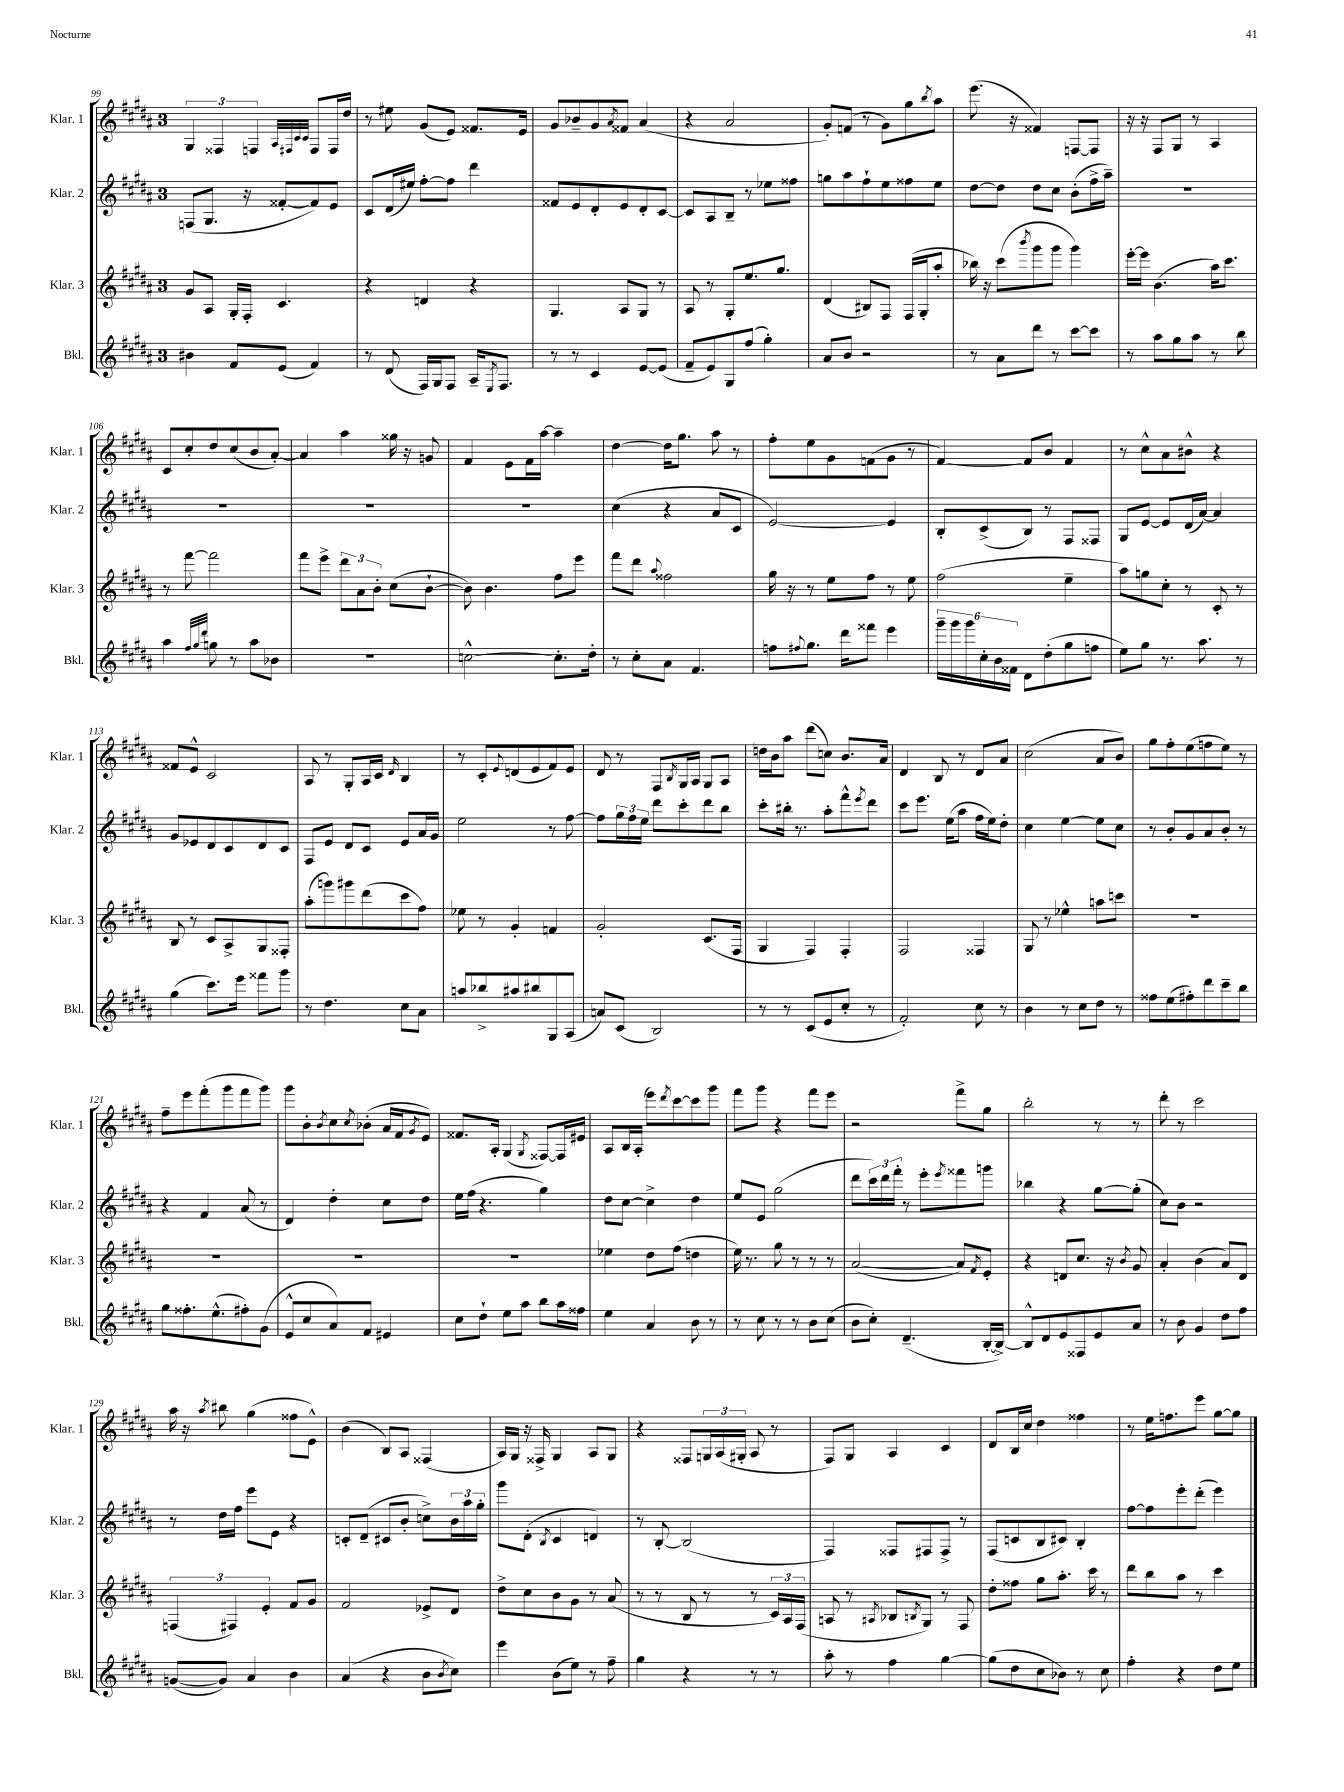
<<
\new StaffGroup <<
\new Staff = "s0" \with { instrumentName = "Klar. 1" shortInstrumentName = "Klar. 1" } {
    \clef treble \key b \major \once \override Staff.TimeSignature.style = #'single-digit \time 3/4
    \tuplet 3/2 { gis4 fisis4 f4 } \grace { ais32 fis32 cis'32 cis'32 } fis8 fis16 dis''16 |
    r8 eis''8 gis'8( e'8) fisis'8. e'16 |
    gis'8 bes'8-- gis'8 \acciaccatura { ais'8 } fisis'8 ais'4( |
    r4 ais'2 |
    gis'8-.) f'8( r8 gis'8) gis''8 \acciaccatura { b''8 } ais''8 |
    e'''8.( r16 fisis'4) f8~ f8 |
    r16 r16 fis8 gis8 r8 ais4 |
    cis'8 cis''8-. dis''8 cis''8( b'8 ais'8~-.) |
    ais'4 ais''4 gisis''16 r16 g'8 |
    fis'4 e'8 fis'16 ais''16~ ais''4-- |
    dis''4~ dis''16 gis''8. ais''8 r8 |
    fis''8-. e''8 gis'8 f'8( gis'8 r8 |
    fis'4~) fis'8 b'8 fis'4 |
    r8 cis''8-^ ais'8 bis'8-^ r4 |
    fisis'8 e'8-^ cis'2 |
    ais8 r8 gis8-. ais16 cis'16 \grace { dis'16 } b4 |
    r8 cis'8-. \appoggiatura { e'8 } d'8( e'8 fis'8) e'8 |
    dis'8 r8 fis8 \acciaccatura { b8 } gis16 ais16 gis8 ais8 |
    d''16 b'16 ais''8 dis'''8( c''8) b'8. ais'16 |
    dis'4 b8 r8 dis'8 ais'8 |
    cis''2( ais'8 b'8) |
    gis''8 fis''8-. e''8( f''8 e''8) r8 |
    fis''8-- e'''8 fis'''8-.( gis'''8 fis'''8 gis'''8) |
    gis'''8 b'8-. \acciaccatura { b'8 } cis''8 \acciaccatura { cis''8 } bes'8-.( ais'16 fis'16 \acciaccatura { gis'8 } e'8) |
    fisis'8. ais16-. gis4( \acciaccatura { gis8 } fisis8~) fisis16 eis'16 |
    ais8 b16 ais16-.( e'''8) \acciaccatura { dis'''8 } cis'''8~ cis'''8 gis'''8 |
    fis'''8 gis'''8 r4 fis'''8 e'''8 |
    r2 fis'''8-> gis''8 |
    b''2-. r8 r8 |
    dis'''8-. r8 cis'''2 |
    ais''16 r16 \acciaccatura { ais''8 } bis''8 gis''4( fisis''8 e'8-^) |
    b'4( b8) ais8 fisis4( |
    ais16) gis16 r16 fisis16-> gis4 ais8 gis8 |
    r4 fisis8 \tuplet 3/2 { g16 ais16( gis16-. } ais8 r8 |
    fis8) gis8 ais4 cis'4 |
    dis'8 b16 cis''16 dis''4 fisis''4 |
    r8 e''16 f''8. e'''8 gis''8~ gis''8 \bar "|." |
}
\new Staff = "s1" \with { instrumentName = "Klar. 2" shortInstrumentName = "Klar. 2" } {
    \clef treble \key b \major \once \override Staff.TimeSignature.style = #'single-digit \time 3/4
    f8( gis8. r16 fisis'8~-. fisis'8) e'8 |
    cis'8 dis'16( eis''16) fis''8~-. fis''8 dis'''4 |
    fisis'8 e'8 dis'8-. e'8 dis'8-. cis'8~ |
    cis'8 ais8 b8-- r8 ees''8 fisis''8 |
    g''8 ais''8 fis''8-! e''8 fisis''8 e''8 |
    dis''8~ dis''8 dis''8 cis''8 b'8-.( fis''16-> ais''16--) |
    R2. |
    R2. |
    R2. |
    R2. |
    cis''4( r4 ais'8 cis'8 |
    e'2~) e'4 |
    b8-. cis'8->( b8) r8 fis8 fisis8 |
    gis8 e'8~ e'8 dis'16( ais'16~) ais'4 |
    gis'8 ees'8 dis'8 cis'8 dis'8 cis'8 |
    fis8 e'8 dis'8 cis'8 e'8 ais'16 gis'16 |
    e''2 r8 fis''8~ |
    fis''8 \tuplet 3/2 { gis''16 fis''16 e''16 } dis'''8 cis'''8-. dis'''8 b''8 |
    cis'''8-. bis''16-. r8. ais''8-. fis'''8-^ \acciaccatura { e'''8 } dis'''8 |
    cis'''8 e'''8. e''16( ais''8 fis''16 e''16) dis''8-. |
    cis''4 e''4~ e''8 cis''8 |
    r8 b'8-. gis'8 ais'8 b'8-. r8 |
    r4 fis'4 ais'8( r8 |
    dis'4) dis''4-. cis''8 dis''8 |
    e''16 fis''16( r4. gis''4) |
    dis''8 cis''8~ cis''4-> dis''4 |
    e''8 e'8 gis''2( |
    dis'''8 \tuplet 3/2 { cis'''16) dis'''16 fis'''16-. } r8 e'''8-. \acciaccatura { e'''8 } fisis'''8 g'''8 |
    bes''4 r4 gis''8~ gis''8-.( |
    cis''8) b'8 r2 |
    r8 dis''16 fis''16 e'''8 e'8 r4 |
    c'8-. dis'8--( cis'8 b'8-. c''8->) \tuplet 3/2 { b'16 ais''16 gis''16-. } |
    gis'''8 dis'8-.( \acciaccatura { b8 } cis'4 d'4) |
    r8 b8~-. b2( |
    fis4) fisis8 fis8 fis8-> r8 |
    fis8( c'8 b8 cis'8) b4-. |
    fis''8~ fis''8 e'''8-. dis'''8-.( e'''4) \bar "|." |
}
\new Staff = "s2" \with { instrumentName = "Klar. 3" shortInstrumentName = "Klar. 3" } {
    \clef treble \key b \major \once \override Staff.TimeSignature.style = #'single-digit \time 3/4
    gis'8 ais8 gis16-. fis16-. cis'4. |
    r4 d'4 r4 |
    gis4. ais8 gis8 r8 |
    ais8 r8 gis8-. e''8. gis''8. |
    dis'4( bis8) fis8 fis16( gis16-. ais''8-. |
    bes''16) r16 cis'''8( \acciaccatura { b'''8 } gis'''8 gis'''8 gis'''4) |
    e'''16~-. e'''16 b'4.( ais''16) cis'''8. |
    r8 fis'''8~ fis'''2 |
    fis'''8 e'''8-> \tuplet 3/2 { dis'''8 ais'8 b'8-. } cis''8( b'8~-! |
    b'8) b'4. fis''8 e'''8 |
    fis'''8 dis'''8 \appoggiatura { ais''8 } fisis''2 |
    gis''16 r16 r8 e''8 fis''8 r8 e''8 |
    fis''2( e''4-- |
    ais''8) g''8 cis''8-. r8 cis'8-. r8 |
    b8 r8 cis'8 ais8-> gis8 fisis8-. |
    ais''8-.( g'''8) gis'''8 dis'''8( cis'''8 fis''8) |
    ees''8 r8 gis'4-. f'4 |
    gis'2-. cis'8.( fis16 |
    gis4 fis4) fis4-. |
    fis2 fisis4 |
    gis8 r8 ees''4-^ a''8 c'''8 |
    R2. |
    R2. |
    R2. |
    R2. |
    ees''4 dis''8 fis''8( d''4 |
    e''16) r8. gis''8 r8 r8 r8 |
    ais'2~( ais'8) \acciaccatura { fis'8 } e'8-. |
    r4 d'8 cis''8. r16 \acciaccatura { b'8 } gis'8 |
    ais'4-. b'4( ais'8) dis'8 |
    \tuplet 3/2 { f4( fis4) e'4-. } fis'8 gis'8 |
    fis'2 ees'8-> dis'8 |
    dis''8-> cis''8 b'8 gis'8 r8 ais'8( |
    r8 r8 b8 r8 r8 \tuplet 3/2 { cis'16) ais16 fis16( } |
    a8 r8 \acciaccatura { ais8 } bes8 \acciaccatura { b8 } gis8) r8 fis8 |
    dis''8-. fisis''8 gis''8 ais''8.-. cis'''16 r8 |
    dis'''8 b''8 ais''8 r8 cis'''4 \bar "|." |
}
\new Staff = "s3" \with { instrumentName = "Bkl." shortInstrumentName = "Bkl." } {
    \clef treble \key b \major \once \override Staff.TimeSignature.style = #'single-digit \time 3/4
    bis'4 fis'8 e'8( fis'4) |
    r8 dis'8( fis16) gis16 fis8 ais16-- \acciaccatura { e8 } fis8. |
    r8 r8 cis'4 e'8~ e'8( |
    fis'8-- e'8) gis8 fis''8( gis''4-.) |
    ais'8 b'8 r2 |
    r8 ais'8 dis'''8 r8 cis'''8~ cis'''8 |
    r8 ais''8 gis''8 ais''8 r8 b''8 |
    ais''4 \grace { fis''32 gis''32 dis'''32 } g''8 r8 ais''8 bes'8 |
    R2. |
    c''2~-^ c''8.-. dis''16-. |
    r8 cis''8-. ais'8 fis'4. |
    f''8 \appoggiatura { fis''8 } gis''8. dis'''16 fisis'''8 e'''4 |
    \tuplet 6/4 { gis'''16-- gis'''16 gis'''16 cis''16-. b'16 fisis'16 } dis'8 dis''8-.( gis''8 f''8 |
    e''8) gis''8 r8. ais''8. r8 |
    gis''4( cis'''8.) e'''16 fisis'''8 gis'''8 |
    r8 dis''4. cis''8 ais'8 |
    a''8 bes''8-> ais''8 bis''8 gis8 ais8( |
    a'8) cis'8( b2) |
    r8 r8 cis'8( e'8 cis''8-. r8 |
    fis'2-.) cis''8 r8 |
    b'4 r8 cis''8 dis''8 r8 |
    fisis''8 e''8( fis''8-.) dis'''8 cis'''8-- b''8 |
    gis''8 fisis''8.-. e''8.-^( fis''8-.) gis'8( |
    e'8-^ cis''8 ais'8) fis'8 eis'4 |
    cis''8 dis''8-! e''8 ais''8 b''8 ais''16 fisis''16 |
    e''4 ais'4 b'8 r8 |
    r8 cis''8 r8 r8 b'8 cis''8( |
    b'8 cis''8-.) dis'4.--( b16~-. b16~->) |
    b8-^ dis'8 e'8 fisis8 e'8 ais'8 |
    r8 b'8 gis'4 dis''8 fis''8 |
    g'8~( g'8) ais'4 b'4 |
    ais'4( r4 b'8 \acciaccatura { b'8 } cis''8) |
    e'''4 b'8( e''8) r8 fis''8-- |
    gis''4 r4 r8 r8 |
    ais''8-. r8 fis''4 gis''4~ |
    gis''8( dis''8 cis''8 bes'8) r8 cis''8 |
    fis''4-. r4 dis''8 e''8 \bar "|." |
}
>>
>>
\layout { \context { \Score currentBarNumber = #99 } }
